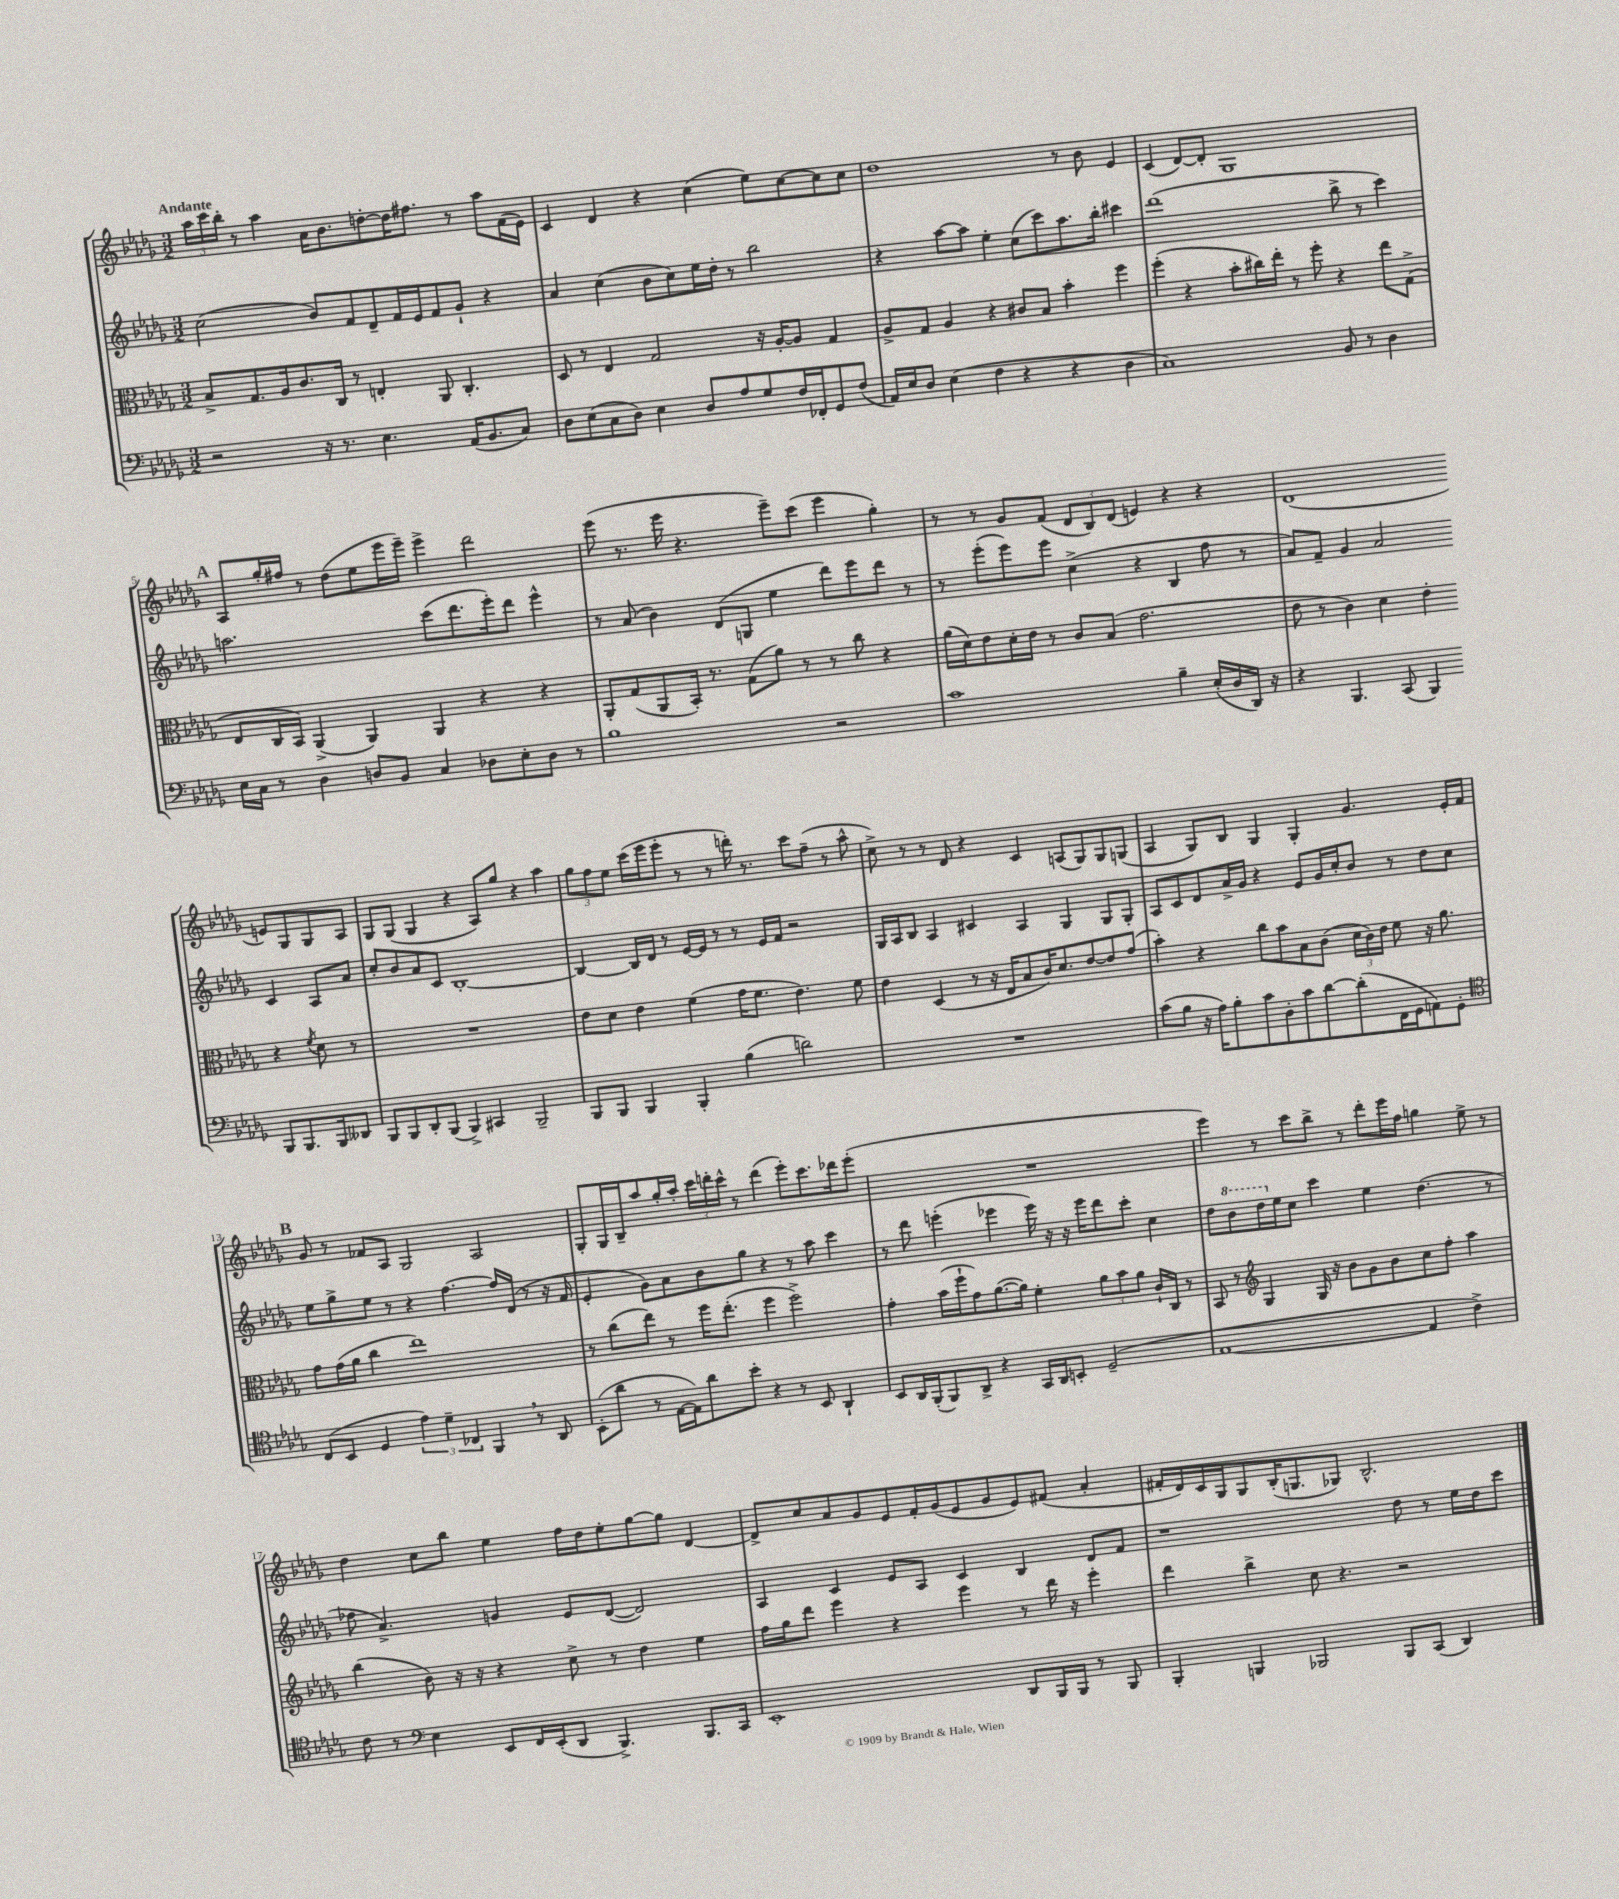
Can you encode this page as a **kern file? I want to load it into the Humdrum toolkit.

**kern	**kern	**kern	**kern
*part4	*part3	*part2	*part1
*staff4	*staff3	*staff2	*staff1
*clefF4	*clefC3	*clefG2	*clefG2
*k[b-e-a-d-g-]	*k[b-e-a-d-g-]	*k[b-e-a-d-g-]	*k[b-e-a-d-g-]
*M3/2	*M3/2	*M3/2	*M3/2
=1	=1	=1	=1
!	!	!	!LO:TX:a:B:t=Andante
2r	8B-^/L	(2cc\	24aa-\LL
.	.	.	24ccc\
.	.	.	24bb-'\JJ
.	8.G-/	.	8r
.	.	.	4aa-\
.	16A-/k	.	.
.	8.c/	.	.
16r	.	8b-/L)	16a-\KL
8.r	16C/Jk	.	8.b-\
.	8r	8f/	.
4.E-\	4En'/	8d-~/	[8ddn'\
.	.	16f/L	16dd\K]
.	.	16e-/J	8.ff#X\J
.	8AA-/	8f/	.
(16AA-/KL	4.C'/	8g-`/J	8r
8.BB-/	.	.	.
.	.	4r	8aa-\L
8C/J)	.	.	(16f\L
.	.	.	16e-\JJ)
=2	=2	=2	=2
8D-\L	8D-/	4a-/	4c/
(8E-\	8r	.	.
8C\	4E-/	(4cc\	4d-/
8D-\J)	.	.	.
4E-\	2G-/	8b-\L	4r
.	.	8cc\)	.
8D-/L	.	16ee-\L	(4cc\
.	.	16dd-'\JJ	.
8A-/	.	8r	.
8G-/	16r	2bb-\	8ee-\L)
.	[16A-'/KL	.	.
16F/L	8A-/J]	.	[8cc\
16FF-X'/J	.	.	.
8GG-/	4G-/	.	8cc\]
(8F/J	.	.	8cc\J
=3	=3	=3	=3
16AA-/LL)	8A-^/L	4r	1dd-
16E-/J	.	.	.
8D-/J	8G-/J	.	.
(4E-\	4A-/	[8aa-\L	.
.	.	8aa-\J]	.
4F\	4r	4ee-'\	.
4r	8c#X/L	(8cc\L	.
.	8B-/J	8ccc\)	.
4r	4b-'\	8.aa-\	8r
.	.	.	8b-\
.	.	16bb-'\Jk	.
4D-\	4ff\	4ccc#X\	4e-/
=4	=4	=4	=4
1C)	(4ff'\	(1ddd-	(4c/
.	4r	.	[8d-/L)
.	.	.	8d-'/J]
.	8b-'\L	.	1G-
.	16cc#X\L)	.	.
.	16ee-'\JJ	.	.
.	8r	.	.
.	8ff'\	.	.
8BB-/	4r	8bb-^\	.
8r	.	8r	.
4D-\	8ee-\L	4ccc\)	.
.	(8G-^\J	.	.
!!LO:LB:g=z
!!LO:REH:place=s1:t=A
=5	=5	=5	=5
16E-\LL	8E-/L	2.aan\	8A-/L
16C\JJ	.	.	.
8r	16C/L	.	16gg-'/L
.	16BB-/JJ)	.	16ff#X/JJ
4D-\	(4AA-^/	.	8r
.	.	.	(8dd-\L
8Dn/L	4AA-/)	.	8ee-\
8BB-/J	.	.	16eee-\L
.	.	.	16eee-~\JJ)
4C/	4AA-/	(8ccc\L	4eee-^\
.	.	8.ddd-\	.
8D-X\L	4r	.	2ddd-\
.	.	16eee-'\k)	.
8E-'\	.	8ddd-\J	.
8D-\J	4r	4eee-^^\	.
8r	.	.	.
=6	=6	=6	=6
1B-	8AA-'/L	8r	(8eee-\
.	(8G-/	(8a-/	8.r
.	8AA-/	4b-\)	.
.	.	.	16eee-\
.	16BB-'/Jk)	.	4.r
.	8.r	.	.
.	.	(8d-/L	.
.	(8G-\L	8Gn/J	.
.	8a-\J)	4ee-\	8eee-~\L)
.	8r	.	(8ccc\J
2r	8r	8ddd-\L)	4eee-\
.	8cc\	8eee-\	.
.	4r	8ddd-\J	4gg-'\)
.	.	8r	.
=7	=7	=7	=7
1c	(16a-\LL	8r	8r
.	16d-\J)	.	.
.	8e-\	(8eee-'\L	8r
.	16d-'\L	8eee-\)	8g-/L
.	16e-\JJ	.	.
.	8r	8eee-\J	(8f/J
.	8c/L	(4cc^\	12d-/L
.	.	.	12B-/)
.	(8B-/J	.	.
.	.	.	(12d-/J
.	2.g-\	4r	4en/)
4B-~\	.	4B-/	4r
(16E-'/LL	.	8ff\	4r
16D-/	.	.	.
16DD-/JJ)	.	8r	.
16r	.	.	.
=8	=8	=8	=8
4r	8e-\	8a-/L)	(1d-
.	8r	8f~/J	.
4.BBB-/	4c\)	4g-/	.
.	4d-\	2a-/	.
(8CC/	.	.	.
4BBB-/)	4e-'\	.	.
8BBB-/L	4r	4c/	8en/L)
8.BBB-/	.	.	8G-/
.	8qf/	.	.
.	8d-\	8A-/L	8G-/
16BBB-/k	.	.	.
8DD--X/J	8r	8a-/J	8A-/J
!!LO:LB:g=z
=9	=9	=9	=9
8BBB-/L	1.r	8cc'/L	8G-/L
8BBB-/	.	8b-/	(8G-/J
8DD-'/	.	8a-/	4G-/
(8BBB-/J	.	8c/J	.
4BBB-^/)	.	[1B-'	4r
4CC#X/	.	.	8A-/L)
.	.	.	8gg-/J
2BBB-~/	.	.	4r
.	.	.	4aa-\
=10	=10	=10	=10
8BBB-/L	8e-\L	4B-/_	12gg-\L
.	.	.	12ff\
8BBB-/J	8d-\J	.	.
.	.	.	12ee-\J
4BBB-/	4e-\	16B-/LL]	(16ccc\LL
.	.	16d-/JJ	16eee-\J
.	.	8r	8eee-'\J
4BBB-'/	(4f\	[16e-/LL	8r
.	.	16e-/JJ]	.
.	.	8r	8r
(4B-\	16g-\KL	8r	16dddn'\)
.	8.f\J	.	8.r
.	.	16e-/LL	.
.	.	16f/JJ	.
2dn\)	4.e-\)	2r	8ccc\L
.	.	.	(8ff~\J
.	.	.	8r
.	8f\	.	8aa-^^\
=11	=11	=11	=11
1.r	4e-\	16G-/LL	8cc^\)
.	.	16A-/J	.
.	.	8B-/J	8r
.	(4D-/	4A-/	8r
.	.	.	8d-/
.	8r	4c#X/	4r
.	16r	.	.
.	16E-/KL	.	.
.	8B-/	4A-/	4c/
.	16c/K)	.	.
.	8.d-/	.	.
.	.	4G-/	(8An/L
.	[8e-/	.	8G-/)
.	8e-/]	8G-/L	8G-/
.	(8g-/J	8G-'/J	(8Gn/J
=12	=12	=12	=12
(8c\L	4b-'\)	8A-/L	4A-/
8B-\J	.	8c/	.
16r	4r	8d-/	8G-/L)
16A-\KL)	.	.	.
8B-'\	.	16a-^/L	8B-/J
.	.	16g-/JJ	.
8c\	8cc\L	4r	4G-/
8D-'\	8b-\	.	.
8c\	8B-\	8e-/L	4G-'/
[8d-\	(8c\J	16g-/L	.
.	.	16cc'/J	.
(8d-'\]	24d-\LL	8b-/J	4.g-/
.	24c\)	.	.
.	24e-\JJ	.	.
16FF\L	8f\	8r	.
16GG-\J	.	.	.
8AAn\)	16r	8dd-\L	.
.	8.a-\	.	.
8GG-'\J	.	8cc\J	16e-'/LL
.	.	.	16f/JJ
!!LO:LB:g=z
!!LO:REH:place=s1:t=B
=13	=13	=13	=13
*clefC4	*	*	*
(8C/L	8g-\L	8ee-\L	8g-/
8BB-/J	(16g-\L	8gg-^\	8r
.	16a-\JJ	.	.
4D-/	4cc\	8ee-\J	8f-X/L
.	.	8r	8A-/J
6e-\)	1ee-)	4r	2G-/
6d-~\	.	.	.
.	.	[4.ff\	.
6C-X/	.	.	.
4FF,/	.	.	2A-/
.	.	16ff/LL]	.
.	.	(16d-/JJ	.
8r	.	8r	.
8AA-/	.	16r	.
.	.	16f/	.
=14	=14	=14	=14
(8BB-'\L	8r	4e-'/	8G-'/L
8a-\J	(8cc\L	.	16G-/L
.	.	.	16B-~/J
8r	8ee-\J)	8g-\L)	8aa-/
[16E-\LL	8r	8a-\	16gg-'/L
16E-\J])	.	.	16aa-'/JJ
8a-\	16ff\KL	8b-\	24ccc\LL
.	.	.	24dddn'\
.	(8.ee-'\J	.	.
.	.	.	24ccc^^\JJ
8b-'\J	.	8gg-\J	8r
4r	4ff\	4r	(4ddd\
8r	2ff^\)	8r	8eee-'\L)
8BB-/	.	8aa-\	8.ccc\
4AA-`/	.	4ccc\	.
.	.	.	16ddd-X\k
.	.	.	(8eee-'\J
=15	=15	=15	=15
8BB-/L	4g-'\	8r	1.r
16AA-/L	.	8ddd-\	.
(16FF'/J	.	.	.
8FF/)	(16b-\LL	(4eeen'\	.
.	16ff`\J	.	.
8AA-^/J	8g-\)	.	.
4r	([8.a-\	4eee-X\	.
.	16a-\Jk])	.	.
16GG-/LL	4f'\	16eee-\)	.
16AA-/J	.	16r	.
8BBn'/J	.	16r	.
.	.	16eee-\KL	.
(2D-~/	12a-\L	8ddd-\	.
.	12b-\	.	.
.	.	8ccc'\J	.
.	12a-\J	.	.
.	16c`/LL	4cc\	.
.	16C/JJ	.	.
.	8r	.	.
=16	=16	=16	=16
[1E-	8BB-/	8dd-\L	4eee-\)
*	*	*8va	*
.	8r	8bb-\	.
*	*clefG2	*	*
.	4G-/	16ddd-\L	8r
*	*	*X8va	*
.	.	16ee-\J	.
.	.	8cc\J	8ccc\L
.	16G-/	4ccc\	8bb-^\J
.	16r	.	.
.	8b-\L	.	8r
.	8g-\	4ee-\	8ddd-'\L
.	8b-\	.	16eee-\L
.	.	.	16ff\JJ
4E-/]	8cc\	(4.dd-\	4ggn\
.	8ff'\J	.	.
4c^\)	4aa-\	.	8ee-^\
.	.	8r	8r
!!LO:LB:g=z
=17	=17	=17	=17
8c\	(4bb-\	8ff-X\	4dd-\
8r	.	4.a-^/)	.
*clefF4	*	*	*
4E-\	8b-\)	.	8cc\L
.	16r	.	8bb-\J
.	16r	.	.
8EE-/L	4r	4gn/	4ee-\
16FF/L	.	.	.
(16EE-'/J	.	.	.
8DD-/J	8cc^\	8e-/L	16ff\LL
.	.	.	16dd-\J
4.BBB-^/)	8r	([8d-/J	8ee-'\
.	4dd-\	2d-/])	[8gg-\
.	.	.	8gg-\J]
8.BBB-/L	4ee-\	.	[4d-/
16CC/Jk	.	.	.
=18	=18	=18	=18
1EE-'	16ff\LL	4A-/	8d-^/L]
.	16gg-\J	.	.
.	8ddd-\J	.	8cc/
.	4eee-\	4c/	8a-/
.	.	.	8g-/
.	4r	8e-/L	8e-/
.	.	8A-/J	16f'/L
.	.	.	(16g-/J
.	4eee-\	4c/	8e-/
.	.	.	8g-/
8DD-/L	8r	4B-/	8e-/)
16BBB-/L	16ddd-\	.	(8f#X/J
16BBB-/JJ	16r	.	.
8r	4eee-'\	8d-/L	4a-'/
8BBB-/	.	8f/J	.
=19	=19	=19	=19
4BBB-'/	4ddd-\	1r	16f#X'/LL
.	.	.	16d-/)
.	.	.	16c/
.	.	.	16G-/J
4BBBn/	4bb-^\	.	8G-/
.	.	.	(16B-'/K
.	.	.	8.Gn/
2BBB-X/	8cc\	.	.
.	4.r	.	8G-X/J)
.	.	.	2.B-^^/
8BBB-/L	2r	8dd-\	.
(8CC/J	.	8r	.
4DD-/)	.	16ee-\LL	.
.	.	16dd-\J	.
.	.	8ccc\J	.
==	==	==	==
*-	*-	*-	*-
